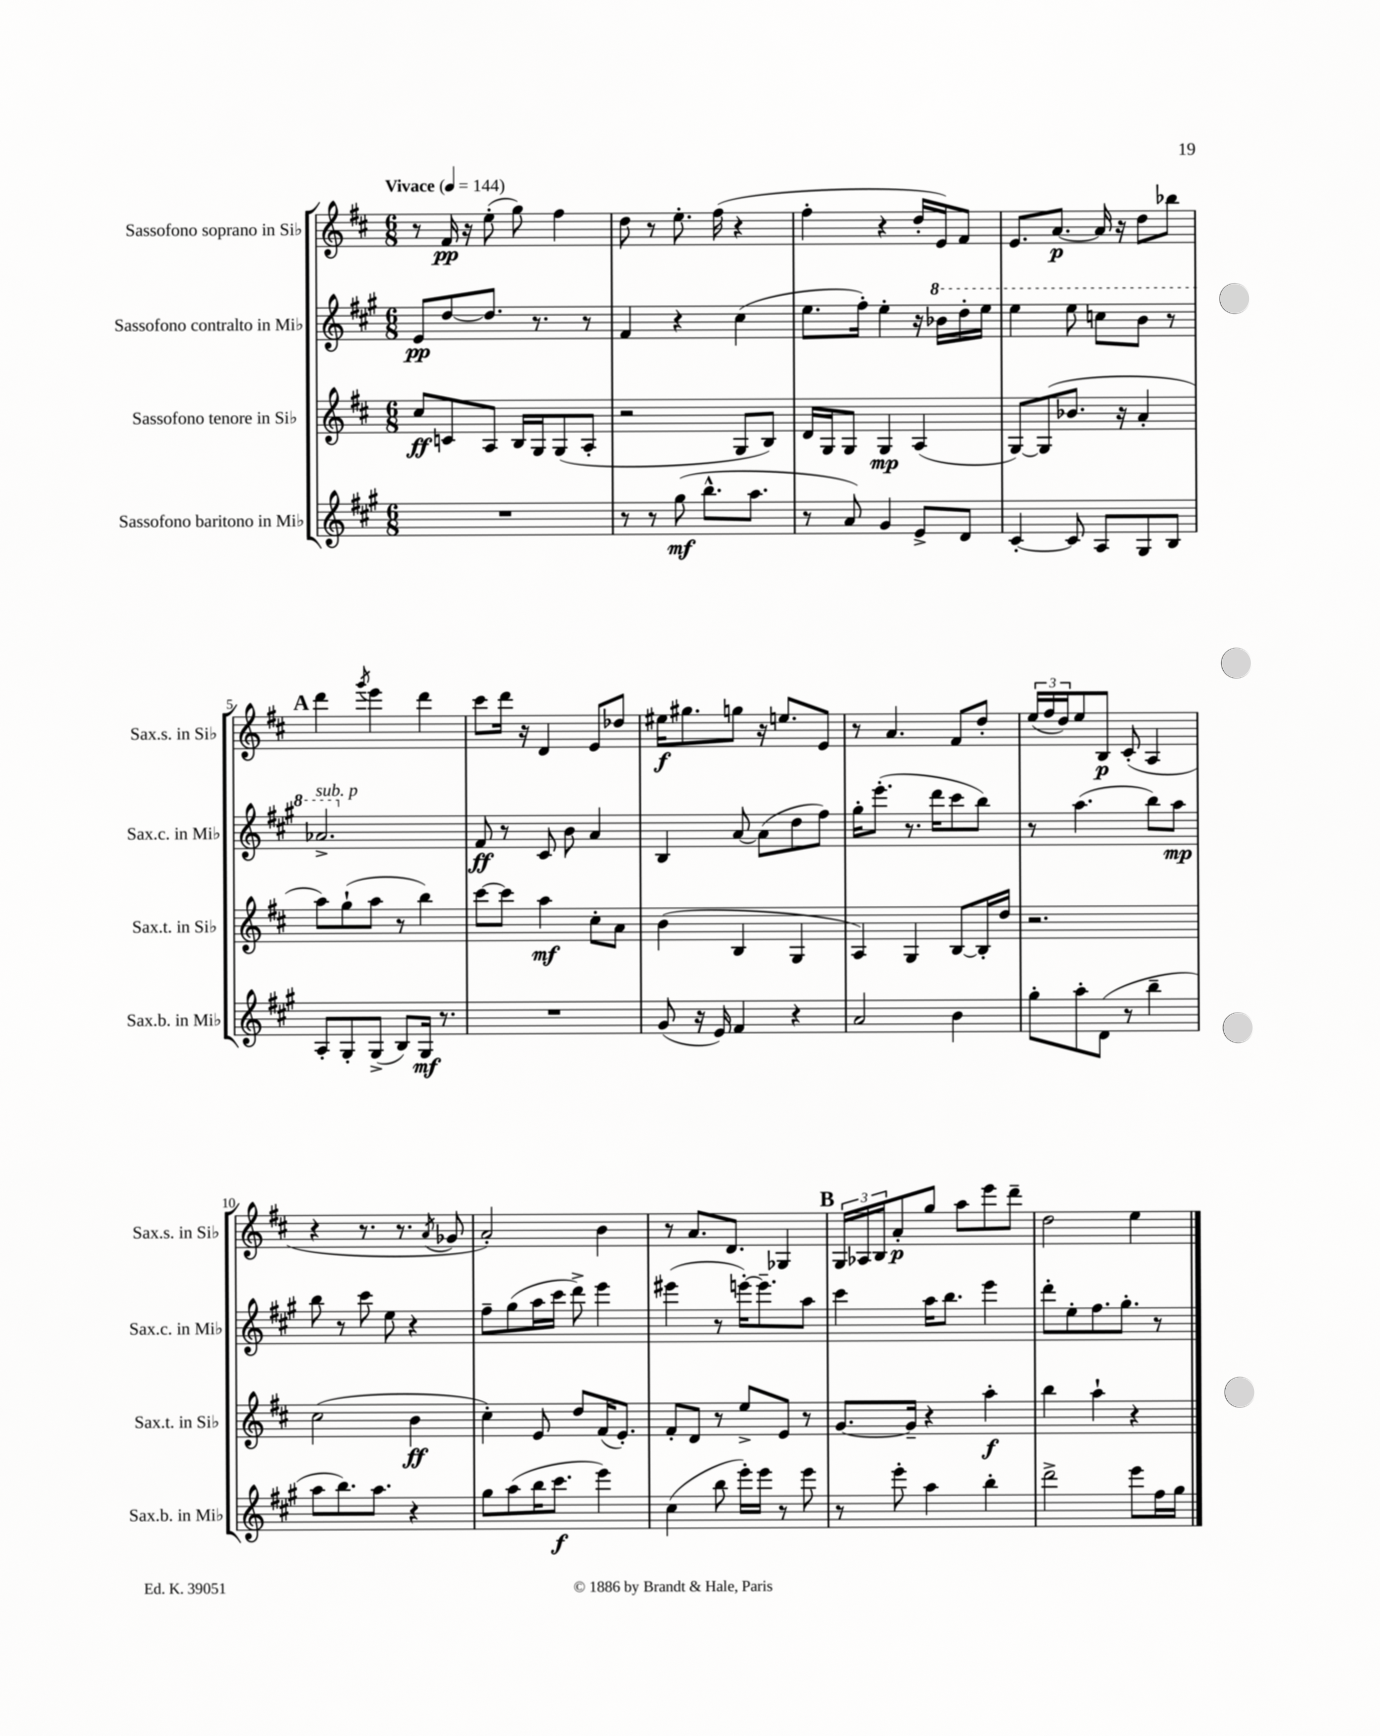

**kern	**kern	**kern	**kern
*staff4	*staff3	*staff2	*staff1
*clefG2	*clefG2	*clefG2	*clefG2
*k[f#c#g#]	*k[f#c#]	*k[f#c#g#]	*k[f#c#]
*M6/8	*M6/8	*M6/8	*M6/8
*MM144	*MM144	*MM144	*MM144
2.r	8cc#	8e	8r
.	8c	[8dd	16f#
.	.	.	16r
.	8A	8.dd]	(8ee'
.	16B	.	8gg)
.	16G	8.r	.
.	(8G	.	4ff#
.	8A'	8r	.
=	=	=	=
8r	2r	4f#	8dd
8r	.	.	8r
(8gg#	.	4r	8.ee'
8.bb^^	.	.	.
.	.	.	(16ff#
.	8G	(4cc#	4r
8.aa	.	.	.
.	8B)	.	.
=	=	=	=
8r	16d	8.ee	4ff#'
.	16G	.	.
8a)	8G	.	.
.	.	16ff#')	.
4g#	4G	4ee'	4r
8e^	(4A	16r	16dd'
.	.	16bb-	16e)
8d	.	16ddd'	8f#
.	.	16eee	.
=	=	=	=
[4c#'	[8G)	4eee	8.e
.	(8G]	.	.
.	.	.	[8.a
8c#]	8.b-	8eee	.
8A	.	8ccc	16a]
.	16r	.	16r
8G#	4a'	8bb	8dd
8B	.	8r	8bb-
=	=	=	=
8A'	8aa)	2.aa-^	4ddd
8G#'	(8gg`	.	.
.	.	.	8qggg
(8G#^	8aa	.	4eee
8B)	8r	.	.
16G#	4bb)	.	4ddd
8.r	.	.	.
=	=	=	=
2.r	[8ccc#	8f#	8ccc#
.	8ccc#]	8r	16ddd
.	.	.	16r
.	4aa	8c#	4d
.	.	8b	.
.	8cc#'	4a	8e
.	8a	.	8dd-
=	=	=	=
(8g#	(4b	4B	16ee#
.	.	.	8.gg#
16r	.	.	.
16e)	.	.	.
4f#	4B	[8a	8gg
.	.	(8a]	16r
.	.	.	8.ee
4r	4G	8dd	.
.	.	8ff#)	8e
=	=	=	=
2a	4A)	16gg#'	8r
.	.	(8.eee'	.
.	.	.	4.a
.	4G	8.r	.
.	.	16ddd	.
4b	[8B	8ccc#	8f#
.	16B']	8bb)	8dd'
.	16dd	.	.
=	=	=	=
8gg#'	2.r	8r	(24ee
.	.	.	24ff#
.	.	.	24dd)
8aa'	.	(4.aa	8ee
(8d	.	.	8B
8r	.	.	(8c#'
4bb~	.	8bb)	4A
.	.	8aa	.
=	=	=	=
8aa	(2cc#	8bb	4r
8.bb)	.	8r	.
.	.	8ccc#	8.r
8.aa	.	.	.
.	.	8ee	.
.	.	.	8.r
4r	4b	4r	.
.	.	.	8qa
.	.	.	8g-
=	=	=	=
8gg#	4cc#')	8ff#~	2a')
(8aa	.	(8gg#	.
16bb	8e	16aa	.
8.ccc#	.	16ccc#	.
.	8dd	8ddd^)	.
4eee)	(16f#	4eee	4b
.	8.e')	.	.
=	=	=	=
(4cc#	8f#'	(4eee#	8r
.	8d	.	8.a
8bb	8r	8r	.
.	.	.	8.d
16eee')	8ee^	[16eee')	.
16eee	.	8.eee~]	.
8r	8e	.	4G-
8eee	8r	8aa	.
=	=	=	=
8r	[8.g	4ccc#	24G
.	.	.	24A-
.	.	.	24B
8eee'	.	.	8a'
.	16g~]	.	.
4aa	4r	16aa	8gg
.	.	8.bb	.
.	.	.	8aa
4bb'	4aa'	4eee	8eee
.	.	.	8ddd~
=	=	=	=
2ddd^	4bb	8ddd'	2dd
.	.	8ee'	.
.	4aa`	8.ff#	.
.	.	8.gg#'	.
8eee	4r	.	4ee
16ff#	.	8r	.
16gg#	.	.	.
==	==	==	==
*-	*-	*-	*-
